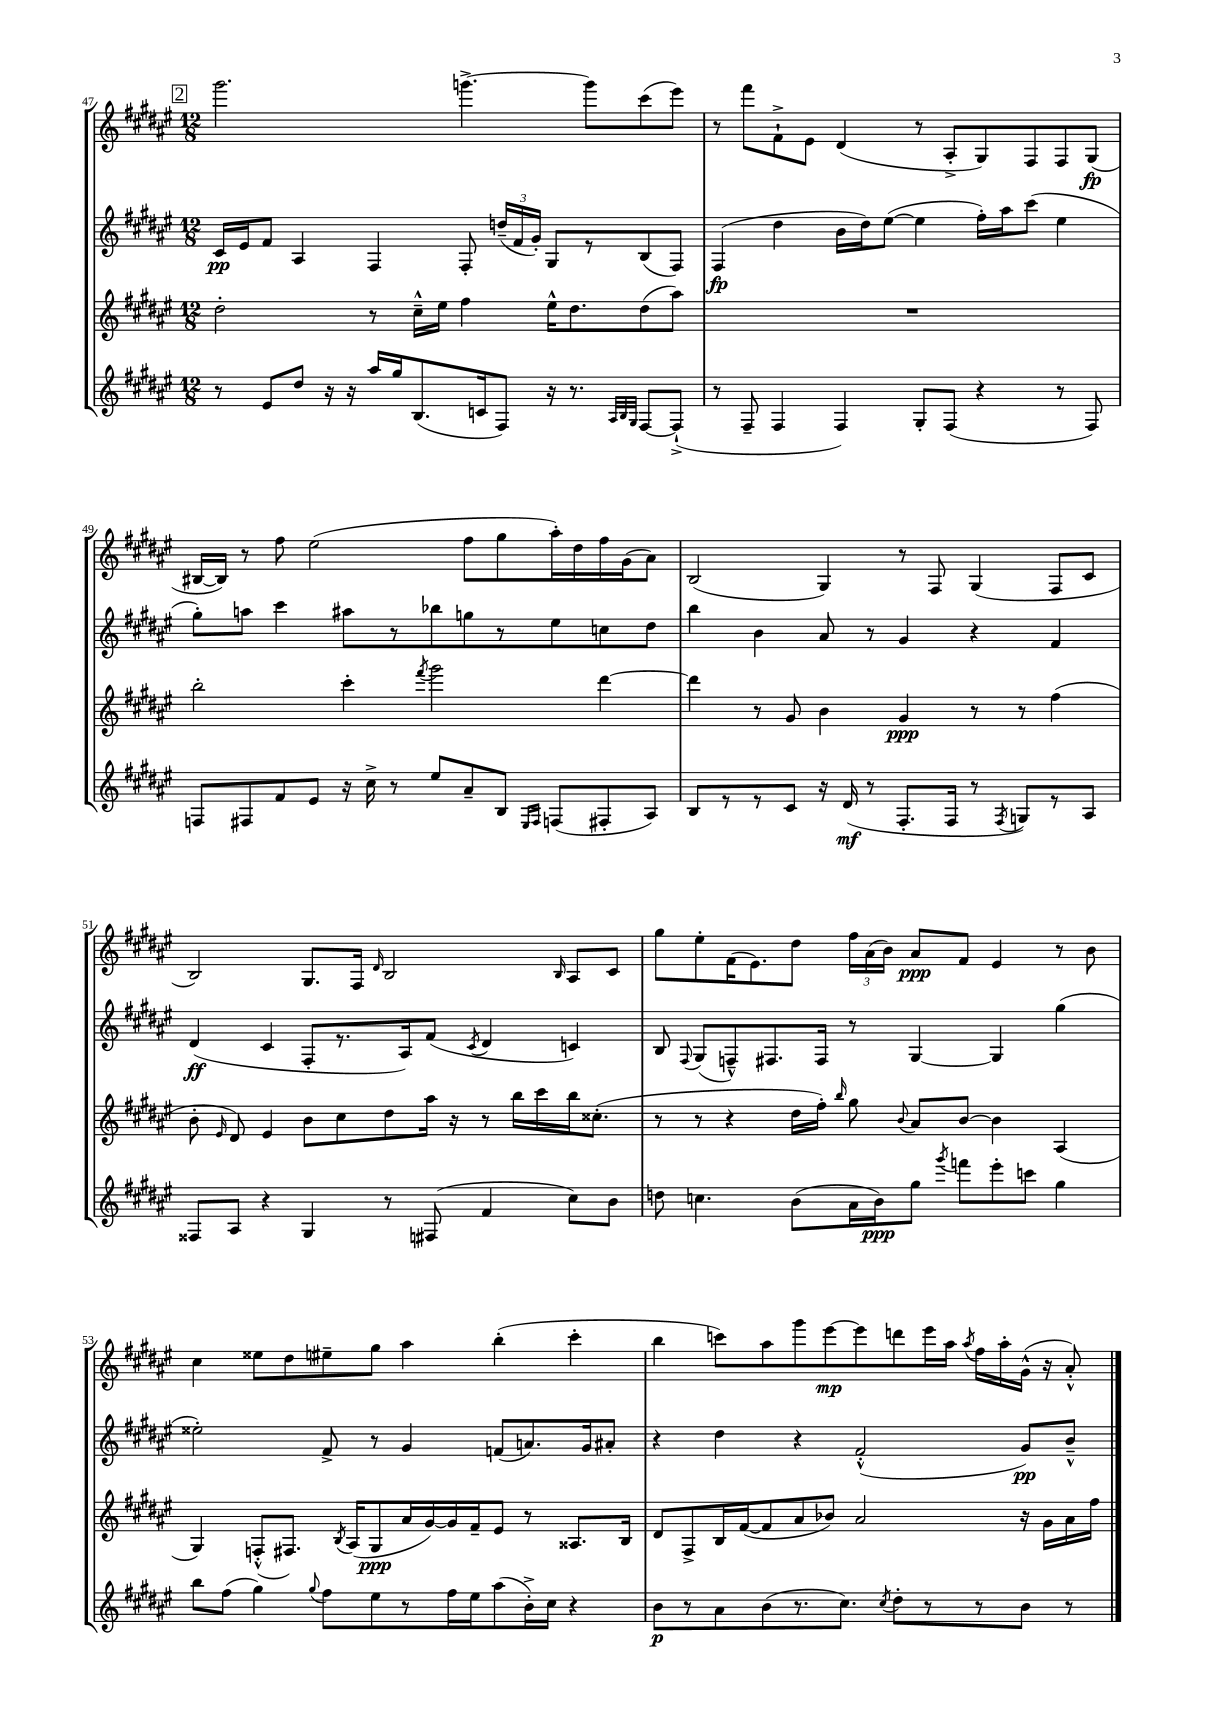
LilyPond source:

<<
\new StaffGroup <<
\new Staff = "s0" {
    \clef treble \key fis \major \numericTimeSignature \time 12/8
    \autoBeamOff \mark \markup { \box "2" } gis'''2. g'''4.~-> g'''8[ cis'''8( eis'''8]) |
    r8 fis'''8[ fis'8-!-> eis'8] dis'4( r8 ais8[-.-> gis8) fis8 fis8 gis8]\fp( |
    bis16[~ bis16]) r8 fis''8 eis''2( fis''8[ gis''8 ais''16-.) dis''16 fis''16 gis'16( ais'8]) |
    b2( gis4) r8 fis8 gis4( fis8[ cis'8] |
    b2) gis8.[ fis16] \grace { dis'16 } b2 \grace { b16 } ais8[ cis'8] |
    gis''8[ eis''8-. fis'16( eis'8.) dis''8] \tuplet 3/2 { fis''16[ ais'16( b'16]) } ais'8[\ppp fis'8] eis'4 r8 b'8 |
    cis''4 eisis''8[ dis''8 eis''8-- gis''8] ais''4 b''4-.( cis'''4-. |
    b''4 c'''8[) ais''8 gis'''8 eis'''8~\mp eis'''8 d'''8 eis'''16 ais''16] \acciaccatura { ais''8 } fis''16[ ais''16-. gis'16]-^( r16 ais'8-.-^) \bar "|." |
}
\new Staff = "s1" {
    \clef treble \key fis \major \numericTimeSignature \time 12/8
    \autoBeamOff \mark \markup { \box "2" } cis'16[\pp eis'16 fis'8] ais4 fis4 fis8-. \tuplet 3/2 { d''16[--( fis'16 gis'16]-.) } gis8[ r8 b8( fis8]) |
    fis4\fp( dis''4 b'16[ dis''16) eis''8]~( eis''4 fis''16[-.) ais''16 cis'''8]( eis''4 |
    gis''8[-.) a''8] cis'''4 ais''8[ r8 bes''8 g''8 r8 eis''8 c''8 dis''8] |
    b''4 b'4 ais'8 r8 gis'4 r4 fis'4 |
    dis'4\ff( cis'4 fis8[-. r8. ais16) fis'8]( \acciaccatura { cis'8 } dis'4 c'4) |
    b8 \appoggiatura { fis8 } gis8[( f8---^) fis8. fis16] r8 gis4~ gis4 gis''4( |
    eisis''2-.) fis'8-> r8 gis'4 f'8[( a'8.) gis'16 ais'8]-. |
    r4 dis''4 r4 fis'2-.-^( gis'8[\pp) b'8]---^ \bar "|." |
}
\new Staff = "s2" {
    \clef treble \key fis \major \numericTimeSignature \time 12/8
    \autoBeamOff \mark \markup { \box "2" } dis''2-. r8 cis''16[---^ eis''16] fis''4 eis''16[-^ dis''8. dis''8( ais''8]) |
    R1. |
    b''2-. cis'''4-. \acciaccatura { fis'''8 } gis'''2 dis'''4~ |
    dis'''4 r8 gis'8 b'4 gis'4\ppp r8 r8 fis''4( |
    b'8-. \grace { eis'16 } dis'8) eis'4 b'8[ cis''8 dis''8 ais''16] r16 r8 b''16[ cis'''16 b''16 cisis''8.]-.( |
    r8 r8 r4 dis''16[ fis''16]-.) \grace { b''16 } gis''8 \appoggiatura { b'8 } ais'8[ b'8]~ b'4 ais4( |
    gis4) f8[-.-^( fis8.]) \acciaccatura { b8 } ais16[( gis8\ppp ais'16 gis'16~) gis'16 fis'16-- eis'8] r8 aisis8.[ b16] |
    dis'8[ fis8-> b16 fis'16~( fis'8 ais'8 bes'8]) ais'2 r16 gis'16[ ais'16 fis''16] \bar "|." |
}
\new Staff = "s3" {
    \clef treble \key fis \major \numericTimeSignature \time 12/8
    \autoBeamOff \mark \markup { \box "2" } r8 eis'8[ dis''8] r16 r16 ais''16[ gis''16 b8.( c'16 fis8]) r16 r8. \grace { ais32[ b32 gis32] } fis8[~ fis8]-!->( |
    r8 fis8-- fis4 fis4) gis8[-. fis8]( r4 r8 fis8) |
    f8[ fis8 fis'8 eis'8] r16 cis''16-> r8 eis''8[ ais'8-- b8] \grace { eis16[ fis16] } f8[( fis8-. ais8]) |
    b8[ r8 r8 cis'8] r16 dis'16\mf( r8 fis8.[-. fis16] r8 \acciaccatura { fis8 } g8[) r8 ais8] |
    fisis8[ ais8] r4 gis4 r8 fis8( fis'4 cis''8[) b'8] |
    d''8 c''4. b'8[( ais'16 b'16\ppp) gis''8] \acciaccatura { gis'''8 } f'''8[ eis'''8-. c'''8] gis''4 |
    b''8[ fis''8]( gis''4) \appoggiatura { gis''8 } fis''8[ eis''8 r8 fis''16 eis''16 ais''8( b'16-.->) cis''16] r4 |
    b'8[\p r8 ais'8 b'8( r8. cis''8.]) \acciaccatura { cis''8 } dis''8[-. r8 r8 b'8] r8 \bar "|." |
}
>>
>>
\layout { \context { \Score currentBarNumber = #47 } }
